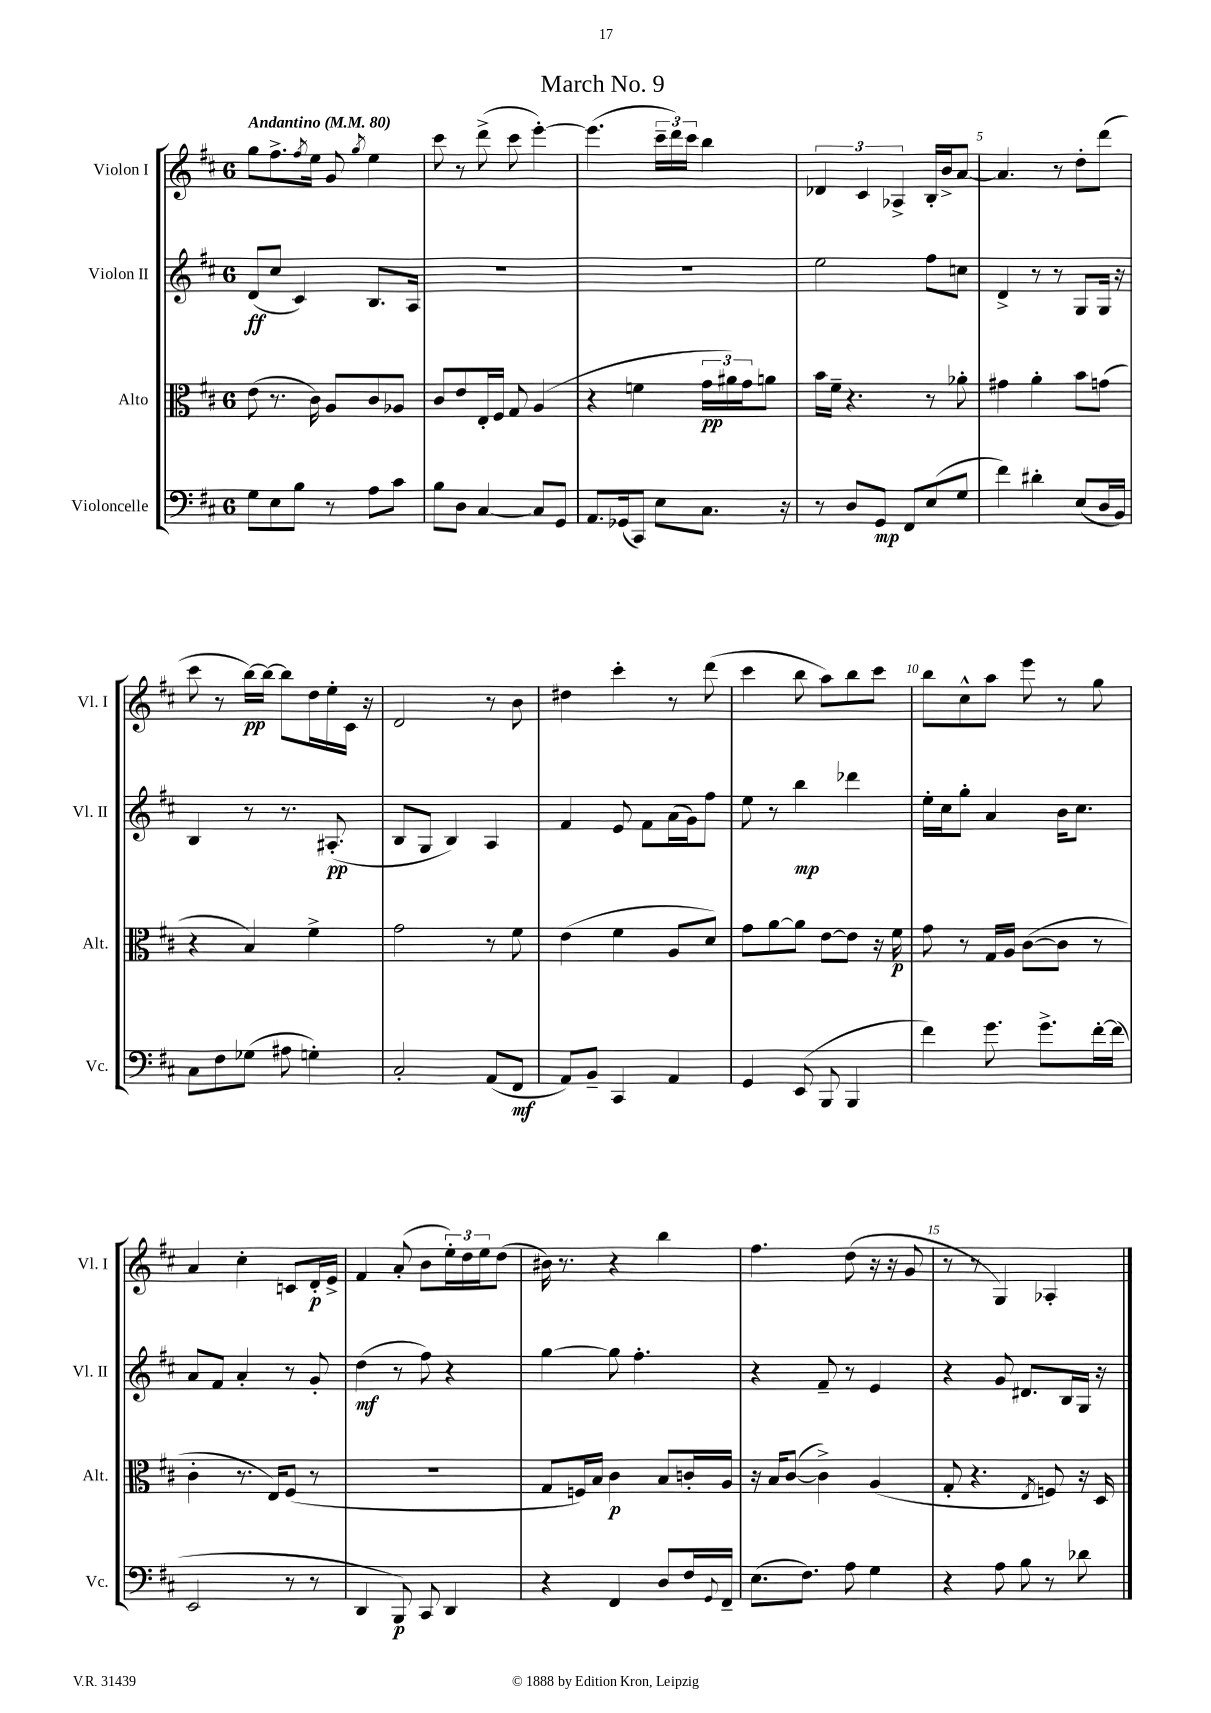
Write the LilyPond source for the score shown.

\header { title = "March No. 9" }
<<
\new StaffGroup <<
\new Staff = "s0" \with { instrumentName = "Violon I" shortInstrumentName = "Vl. I" } {
    \clef treble \key d \major \once \override Staff.TimeSignature.style = #'single-digit \time 6/8 \tempo "Andantino" 4 = 80
    g''8 fis''8.-> \acciaccatura { fis''8 } e''16 g'8 \acciaccatura { g''8 } e''4 |
    cis'''8 r8 d'''8->( cis'''8 e'''4~-.) |
    e'''4.( \tuplet 3/2 { cis'''16-- d'''16) cis'''16 } b''4 |
    \tuplet 3/2 { des'4 cis'4 aes4-> } b16-. b'16-> a'8~ |
    a'4. r8 d''8-. d'''8( |
    cis'''8 r8 b''16~\pp) b''16~ b''8 d''16 e''16-. cis'16 r16 |
    d'2 r8 b'8 |
    dis''4 cis'''4-. r8 d'''8( |
    cis'''4 b''8 a''8) b''8 cis'''8 |
    b''8 cis''8-^ a''8 e'''8 r8 g''8 |
    a'4 cis''4-. c'8 d'16-.\p e'16-> |
    fis'4 a'8-.( b'8 \tuplet 3/2 { e''16-.) d''16 e''16 } d''8( |
    bis'16) r8. r4 b''4 |
    fis''4. d''8( r16 r16 g'8 |
    r8 r8 g4) aes4-. \bar "|." |
}
\new Staff = "s1" \with { instrumentName = "Violon II" shortInstrumentName = "Vl. II" } {
    \clef treble \key d \major \once \override Staff.TimeSignature.style = #'single-digit \time 6/8
    d'8\ff( cis''8 cis'4) b8. a16 |
    R2. |
    R2. |
    e''2 fis''8 c''8 |
    d'4-> r8 r8 g8 g16 r16 |
    b4 r8 r8. ais8.-.\pp( |
    b8 g8 b4) a4 |
    fis'4 e'8 fis'8 a'16( g'16) fis''8 |
    e''8 r8 b''4\mp des'''4 |
    e''16-. cis''16 g''8-. a'4 b'16 cis''8. |
    a'8 fis'8 a'4-. r8 g'8-. |
    d''4\mf( r8 fis''8) r4 |
    g''4~ g''8 fis''4.-. |
    r4 fis'8-- r8 e'4 |
    r4 g'8 dis'8. b16 g16 r16 \bar "|." |
}
\new Staff = "s2" \with { instrumentName = "Alto" shortInstrumentName = "Alt." } {
    \clef alto \key d \major \once \override Staff.TimeSignature.style = #'single-digit \time 6/8
    e'8( r8. cis'16) a8 cis'8 aes8 |
    cis'8 e'8 e16-. fis16 g8 a4( |
    r4 f'4 \tuplet 3/2 { g'16\pp ais'16) g'16 } a'8 |
    b'16 fis'16-- r4. r8 aes'8-. |
    gis'4 a'4-. b'8 g'8( |
    r4 b4) fis'4-> |
    g'2 r8 fis'8 |
    e'4( fis'4 a8 d'8) |
    g'8 a'8~ a'8 e'8~ e'8 r16 fis'16\p |
    g'8 r8 g16 a16 cis'8~( cis'8 r8 |
    cis'4-. r8. e16) fis8( r8 |
    R2. |
    g8 f16) b16 cis'4\p b8 c'16-. a16 |
    r16 b16 cis'8~( cis'4->) a4( |
    g8-. r4. \acciaccatura { e8 } f8) r16 d16 \bar "|." |
}
\new Staff = "s3" \with { instrumentName = "Violoncelle" shortInstrumentName = "Vc." } {
    \clef bass \key d \major \once \override Staff.TimeSignature.style = #'single-digit \time 6/8
    g8 e8 b8 r8 a8 cis'8 |
    b8 d8 cis4~ cis8 g,8 |
    a,8. ges,16( cis,8) e8 cis8. r16 |
    r8 d8 g,8\mp fis,8 e8( g8 |
    fis'4) dis'4-. e8( d16 b,16) |
    cis8 fis8 ges8( ais8 g4-.) |
    cis2-. a,8( fis,8\mf |
    a,8) b,8-- cis,4 a,4 |
    g,4 e,8( b,,8 b,,4 |
    fis'4) g'8. g'8.-> fis'16~-. fis'16( |
    e,2 r8 r8 |
    d,4 b,,8\p) cis,8 d,4 |
    r4 fis,4 d8 fis16 \appoggiatura { g,8 } fis,16-- |
    e8.( fis8.) a8 g4 |
    r4 a8 b8 r8 des'8 \bar "|." |
}
>>
>>
\layout { \context { \Score \override BarNumber.break-visibility = ##(#f #t #t) barNumberVisibility = #(every-nth-bar-number-visible 5) } }
